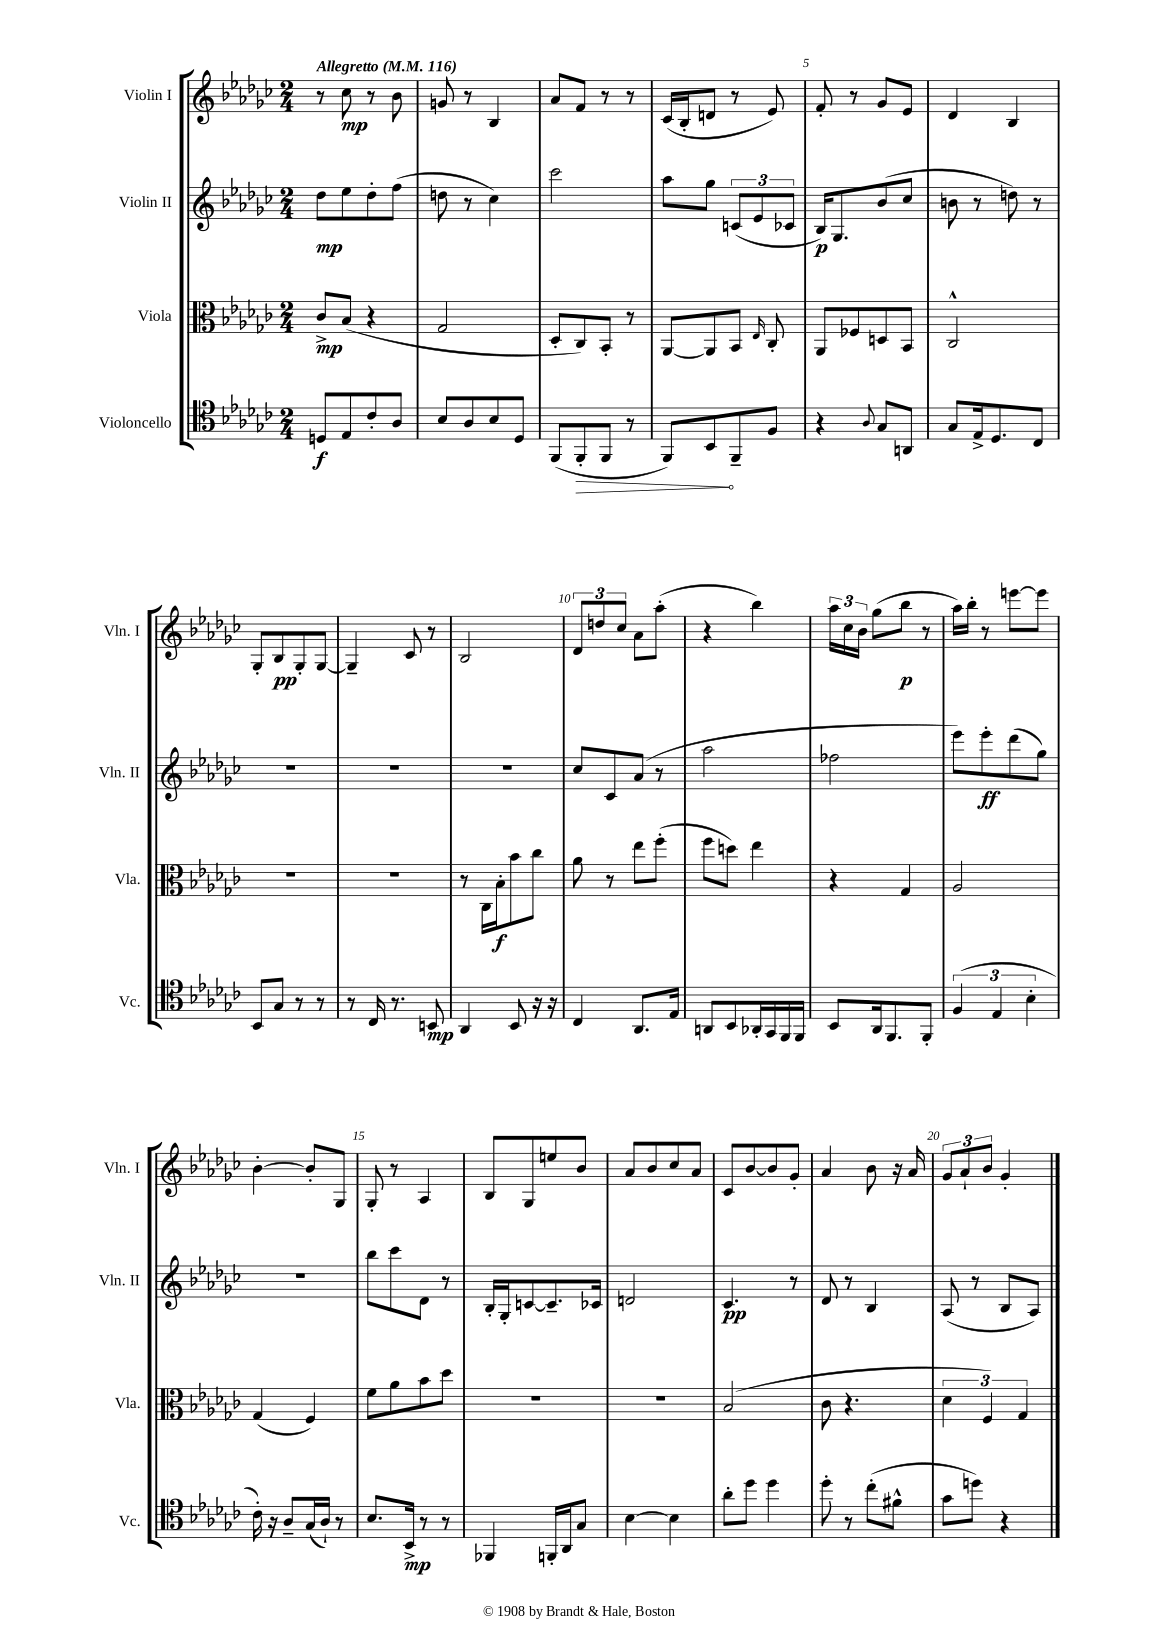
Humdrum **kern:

**kern	**kern	**kern	**kern
*staff4	*staff3	*staff2	*staff1
*clefC4	*clefC3	*clefG2	*clefG2
*k[b-e-a-d-g-c-]	*k[b-e-a-d-g-c-]	*k[b-e-a-d-g-c-]	*k[b-e-a-d-g-c-]
*M2/4	*M2/4	*M2/4	*M2/4
*MM116	*MM116	*MM116	*MM116
8D	8c-^	8dd-	8r
8E-	(8B-	8ee-	8cc-
8c-'	4r	8dd-'	8r
8A-	.	(8ff	8b-
=	=	=	=
8B-	2G-	8dd	8g
8A-	.	8r	8r
8B-	.	4cc-)	4B-
8D-	.	.	.
=	=	=	=
(8FF	8D-'	2ccc-	8a-
8FF'	8C-)	.	8f
8FF	8BB-'	.	8r
8r	8r	.	8r
=	=	=	=
8FF)	[8AA-	8aa-	(16c-
.	.	.	16B-'
8BB-	8AA-]	8gg-	8d
8FF~	8BB-	(12c	8r
.	.	12e-	.
.	16qqE-	.	.
8F	8C-'	.	8e-)
.	.	12c-	.
=	=	=	=
4r	8AA-	16B-)	8f'
.	.	8.G-	.
.	8F-	.	8r
8qqA-	.	.	.
8G-	8D	(8b-	8g-
8AA	8BB-	8cc-	8e-
=	=	=	=
8G-	2C-^^	8b	4d-
16E-^	.	8r	.
8.D-	.	.	.
.	.	8dd)	4B-
8C-	.	8r	.
=	=	=	=
8BB-	2r	2r	8G-'
8G-	.	.	8B-
8r	.	.	8G-'
8r	.	.	[8G-
=	=	=	=
8r	2r	2r	4G-~]
16C-	.	.	.
8.r	.	.	.
.	.	.	8c-
8BB	.	.	8r
=	=	=	=
4AA-	8r	2r	2B-
.	16C-	.	.
.	16B-'	.	.
8BB-	8b-	.	.
16r	8cc-	.	.
16r	.	.	.
=	=	=	=
4C-	8a-	8cc-	12d-
.	.	.	12dd
.	8r	8c-	.
.	.	.	12cc-
8.AA-	8ee-	(8a-	8a-
.	(8ff'	8r	(8aa-'
16E-	.	.	.
=	=	=	=
8AA	8ff	2aa-	4r
8BB-	8dd)	.	.
16AA-'	4ee-	.	4bb-)
16GG-	.	.	.
16FF	.	.	.
16FF	.	.	.
=	=	=	=
8BB-	4r	2ff-	24aa-
.	.	.	24cc-
.	.	.	24b-
16AA-	.	.	(8gg-
8.FF	.	.	.
.	4G-	.	8bb-
8FF'	.	.	8r
=	=	=	=
(6F	2A-	8eee-)	16aa-)
.	.	.	16bb-'
.	.	8eee-'	8r
6E-	.	.	.
.	.	(8ddd-	[8eee
6B-'	.	.	.
.	.	8gg-)	8eee]
=	=	=	=
16c-')	(4G-	2r	[4b-'
16r	.	.	.
8A-~	.	.	.
(16G-	4F)	.	8b-']
16A-`)	.	.	.
8r	.	.	8G-
=	=	=	=
8.B-	8f	8bb-	8G-'
.	8a-	8ccc-	8r
16BB-^	.	.	.
8r	8b-	8d-	4A-
8r	8dd-	8r	.
=	=	=	=
4FF-	2r	16B-'	8B-
.	.	16G-'	.
.	.	[8c	8G-
16FF'	.	8.c~]	8ee
16AA-	.	.	.
8G-	.	.	8b-
.	.	16c-	.
=	=	=	=
[4B-	2r	2d	8a-
.	.	.	8b-
4B-]	.	.	8cc-
.	.	.	8a-
=	=	=	=
8a-'	(2B-	4.c-	8c-
8dd-	.	.	[8b-
4dd-	.	.	8b-]
.	.	8r	8g-'
=	=	=	=
8dd-'	8c-	8d-	4a-
8r	4.r	8r	.
(8cc-'	.	4B-	8b-
8f#^^	.	.	16r
.	.	.	16a-
=	=	=	=
8g-	6d-	(8A-	12g-
.	.	.	12a-`
8dd)	.	8r	.
.	6F)	.	12b-
4r	.	8B-	4g-'
.	6G-	.	.
.	.	8A-)	.
==	==	==	==
*-	*-	*-	*-
